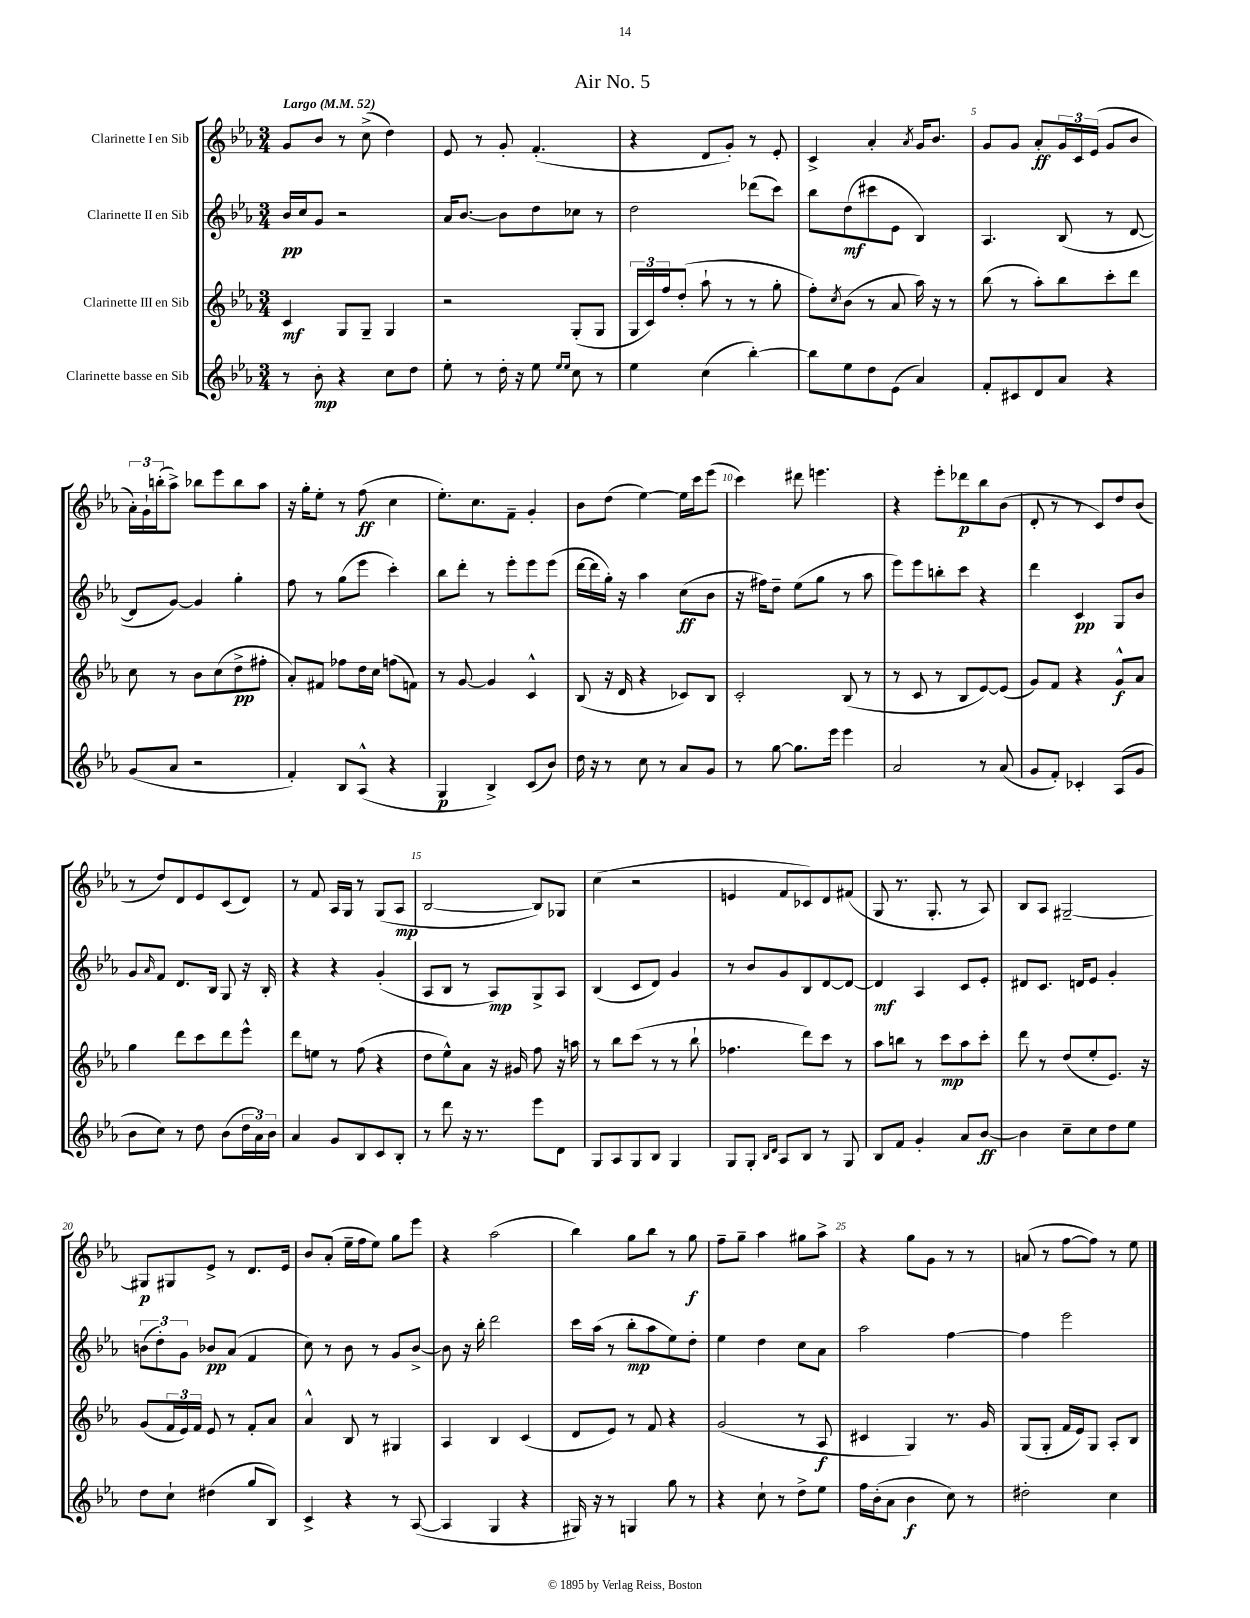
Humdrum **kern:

**kern	**dynam	**kern	**dynam	**kern	**dynam	**kern	**dynam
*part4	*part4	*part3	*part3	*part2	*part2	*part1	*part1
*staff4	*staff4	*staff3	*staff3	*staff2	*staff2	*staff1	*staff1
*I"Clarinette basse en Sib	*	*I"Clarinette III en Sib	*	*I"Clarinette II en Sib	*	*I"Clarinette I en Sib	*
*clefG2	*	*clefG2	*	*clefG2	*	*clefG2	*
*k[b-e-a-]	*	*k[b-e-a-]	*	*k[b-e-a-]	*	*k[b-e-a-]	*
*M3/4	*	*M3/4	*	*M3/4	*	*M3/4	*
*MM52	*	*MM52	*	*MM52	*	*MM52	*
=1	=1	=1	=1	=1	=1	=1	=1
!	!	!	!	!	!	!LO:TX:a:B:t=Largo	!
8r	.	4c/	mf	16b-/LL	pp	8g/L	.
.	.	.	.	16cc/J	.	.	.
8b-'\	mp	.	.	8g/J	.	8b-/J	.
4r	.	8G/L	.	2r	.	8r	.
.	.	8G~/J	.	.	.	(8cc^\	.
8cc\L	.	4G/	.	.	.	4dd\)	.
8dd\J	.	.	.	.	.	.	.
=2	=2	=2	=2	=2	=2	=2	=2
8ee-'\	.	2r	.	16a-/KL	.	8e-/	.
.	.	.	.	[8.b-/J	.	.	.
8r	.	.	.	.	.	8r	.
16dd'\	.	.	.	8b-\L]	.	8g'/	.
16r	.	.	.	.	.	.	.
8ee-\	.	.	.	8dd\	.	(4.f'/	.
16qqee-/LL	.	.	.	.	.	.	.
16qqee-/JJ	.	.	.	.	.	.	.
8cc\	.	(8G'/L	.	8cc-X\J	.	.	.
8r	.	8G/J	.	8r	.	.	.
=3	=3	=3	=3	=3	=3	=3	=3
4ee-\	.	24G/LL	.	2dd\	.	4r	.
.	.	24c/)	.	.	.	.	.
.	.	24ff/J	.	.	.	.	.
.	.	(8dd'/J	.	.	.	.	.
(4cc\	.	8aa-`\	.	.	.	8d/L	.
.	.	8r	.	.	.	8g'/J)	.
[4bb-'\)	.	8r	.	(8ddd-X\L	.	8r	.
.	.	8gg'\	.	8ccc\J)	.	8e-'/	.
=4	=4	=4	=4	=4	=4	=4	=4
8bb-\L]	.	8ff'\L)	.	8bb-\L	.	4c^/	.
.	.	8qcc/	.	.	.	.	.
8ee-\	.	(8b-\J	.	(8dd\	mf	.	.
8dd\	.	8r	.	8ccc#X\	.	4a-'/	.
(8e-\J	.	8a-/	.	8e-\J	.	.	.
.	.	.	.	.	.	8qa-/	.
4a-/)	.	16aa-\)	.	4B-/)	.	16g/KL	.
.	.	16r	.	.	.	8.b-/J	.
.	.	8r	.	.	.	.	.
=5	=5	=5	=5	=5	=5	=5	=5
8f'/L	.	(8bb-\	.	4.A-/	.	8g/L	.
8c#X/	.	8r	.	.	.	8g/J	.
8d/	.	8aa-'\L)	.	.	.	8a-'/L	ff
8a-/J	.	8bb-\	.	(8B-/	.	24g/L	.
.	.	.	.	.	.	24c/	.
.	.	.	.	.	.	(24e-/JJ	.
4r	.	8ccc'\	.	8r	.	8g/L	.
.	.	8ddd\J	.	[8d/	.	8b-/J	.
!!LO:LB:g=z
=6	=6	=6	=6	=6	=6	=6	=6
(8g/L	.	8cc\	.	8d/L]	.	24a-'\LL)	.
.	.	.	.	.	.	24g`\	.
.	.	.	.	.	.	(24bbn'\J	.
8a-/J	.	8r	.	[8g/J)	.	8aa-^\J)	.
2r	.	8b-\L	.	4g/]	.	8bb-X\L	.
.	.	(8cc\	.	.	.	8eee-\	.
.	.	8dd^\	pp	4gg'\	.	8bb-\	.
.	.	8ff#X'\J	.	.	.	8aa-\J	.
=7	=7	=7	=7	=7	=7	=7	=7
4f'/)	.	8a-'/L)	.	8ff\	.	16r	.
.	.	.	.	.	.	16gg'\KL	.
.	.	8f#X/J	.	8r	.	8ee-'\J	.
8B-/L	.	8ff-X\L	.	(8gg\L	.	8r	.
(8A-^^/J	.	16dd\L	.	8eee-\J	.	(8ff\	ff
.	.	16cc\JJ	.	.	.	.	.
4r	.	(8ffn\L	.	4ccc'\)	.	4cc\	.
.	.	8fn\J)	.	.	.	.	.
=8	=8	=8	=8	=8	=8	=8	=8
4G/	p	8r	.	8bb-\L	.	8.ee-'\L)	.
.	.	[8g/	.	8ddd'\J	.	.	.
.	.	.	.	.	.	8.cc\	.
4B-^/)	.	4g/]	.	8r	.	.	.
.	.	.	.	8eee-'\L	.	8f~\J	.
(8c/L	.	4c^^/	.	8eee-\	.	4g'/	.
8b-/J)	.	.	.	(8eee-\J	.	.	.
=9	=9	=9	=9	=9	=9	=9	=9
16dd\	.	(8B-/	.	[16ddd\LL	.	8b-\L	.
16r	.	.	.	16ddd\]	.	.	.
8r	.	16r	.	16gg'\JJ)	.	(8dd\J	.
.	.	16d/	.	16r	.	.	.
8cc\	.	4r	.	4aa-\	.	[4ee-\)	.
8r	.	.	.	.	.	.	.
8a-/L	.	8c-X/L)	.	(8cc\L	ff	16ee-\LL]	.
.	.	.	.	.	.	16ccc\J	.
8g/J	.	8B-/J	.	8b-\J	.	(8eee-\J	.
=10	=10	=10	=10	=10	=10	=10	=10
8r	.	2c'/	.	16r	.	4ccc\)	.
.	.	.	.	16ff#X\KL)	.	.	.
[8gg\	.	.	.	8dd~\J	.	.	.
8.gg\L]	.	.	.	(8ee-\L	.	8ddd#X\	.
.	.	.	.	8gg\J	.	4.eeen\	.
16eee-\Jk	.	.	.	.	.	.	.
4eee-\	.	(8B-/	.	8r	.	.	.
.	.	8r	.	8aa-\	.	.	.
=11	=11	=11	=11	=11	=11	=11	=11
2a-/	.	8r	.	8eee-\L)	.	4r	.
.	.	8c/	.	8eee-\	.	.	.
.	.	8r	.	8bbn'\	.	8eee-'\L	.
.	.	8B-/L	.	8ccc\J	.	8ddd-X\	p
8r	.	[8e-/)	.	4r	.	8bb-\	.
(8a-/	.	(8e-/J]	.	.	.	(8b-\J	.
=12	=12	=12	=12	=12	=12	=12	=12
8g/L	.	8g/L)	.	4ddd\	.	8d'/	.
8f'/J)	.	8f/J	.	.	.	8r	.
4c-X'/	.	4r	.	4c/	pp	8r	.
.	.	.	.	.	.	8c/L)	.
(8A-/L	.	8g^^/L	f	8G/L	.	8dd/	.
8g/J	.	8a-/J	.	8b-/J	.	(8b-/J	.
!!LO:LB:g=z
=13	=13	=13	=13	=13	=13	=13	=13
8b-\L	.	4gg\	.	8g/L	.	8r	.
.	.	.	.	16qqa-/	.	.	.
8cc\J)	.	.	.	8f/J	.	8dd/L)	.
8r	.	8ddd\L	.	8.d/L	.	8d/	.
8dd\	.	8ccc\	.	.	.	8e-/	.
.	.	.	.	16B-/Jk	.	.	.
(8b-\L	.	8ddd\	.	8G/	.	(8c/	.
24dd\L	.	8eee-^^\J	.	16r	.	8d/J)	.
24a-\)	.	.	.	.	.	.	.
.	.	.	.	16B-'/	.	.	.
24b-\JJ	.	.	.	.	.	.	.
=14	=14	=14	=14	=14	=14	=14	=14
4a-/	.	8ddd\L	.	4r	.	8r	.
.	.	8een\J	.	.	.	8f/	.
8g/L	.	8r	.	4r	.	16A-/LL	.
.	.	.	.	.	.	16G/JJ	.
8B-/	.	(8ff\	.	.	.	8r	.
8c/	.	4r	.	(4g'/	.	(8G/L	.
8B-'/J	.	.	.	.	.	8A-/J	mp
=15	=15	=15	=15	=15	=15	=15	=15
8r	.	8dd\L	.	8A-/L	.	[2B-/	.
8ddd\	.	8ee-^^\)	.	8B-/J	.	.	.
16r	.	8a-\J	.	8r	.	.	.
8.r	.	.	.	.	.	.	.
.	.	16r	.	8A-/L)	mp	.	.
.	.	16g#X/	.	.	.	.	.
8eee-\L	.	8ff\	.	8G^/	.	8B-/L])	.
8d\J	.	16r	.	8A-/J	.	8G-X/J	.
.	.	16aan\	.	.	.	.	.
=16	=16	=16	=16	=16	=16	=16	=16
8G/L	.	8r	.	(4B-/	.	(4cc\	.
8A-/	.	8bb-\L	.	.	.	.	.
8G/	.	(8ccc\J	.	8c/L	.	2r	.
8B-/J	.	8r	.	8d/J)	.	.	.
4G/	.	8r	.	4g/	.	.	.
.	.	8bb-`\	.	.	.	.	.
=17	=17	=17	=17	=17	=17	=17	=17
8G/L	.	4.ff-X\	.	8r	.	4en/	.
8G'/J	.	.	.	8b-/L	.	.	.
16qqB-/LL	.	.	.	.	.	.	.
16qqd/JJ	.	.	.	.	.	.	.
8A-/L	.	.	.	8g/	.	8f/L	.
8B-/J	.	8ddd\L)	.	8B-/	.	8c-X/)	.
8r	.	8ccc\J	.	[8d/	.	8d/	.
8G/	.	8r	.	8d/J_	.	(8f#X/J	.
=18	=18	=18	=18	=18	=18	=18	=18
8B-/L	.	8aa-\L	.	4d/]	mf	8G/	.
8f/J	.	8bbn\J	.	.	.	8.r	.
4g'/	.	8r	.	4A-/	.	.	.
.	.	.	.	.	.	8.G'/	.
.	.	8ccc\L	mp	.	.	.	.
8a-/L	.	8aa-\	.	8c/L	.	8r	.
[8b-/J	ff	8ccc'\J	.	8e-'/J	.	8A-/)	.
=19	=19	=19	=19	=19	=19	=19	=19
4b-\]	.	8ddd\	.	8d#X/L	.	8B-/L	.
.	.	8r	.	8.c/J	.	8A-/J	.
8cc~\L	.	(8dd/L	.	.	.	[2G#X~/	.
.	.	.	.	16dn/KL	.	.	.
8cc\	.	8ee-'/	.	8e-/J	.	.	.
8dd\	.	8.e-/J)	.	4g'/	.	.	.
8ee-\J	.	.	.	.	.	.	.
.	.	16r	.	.	.	.	.
!!LO:LB:g=z
=20	=20	=20	=20	=20	=20	=20	=20
8dd\L	.	(8g/L	.	(12bn\L	.	8G#X/L]	p
.	.	.	.	12dd'\)	.	.	.
8cc`\J	.	24f/L	.	.	.	8G#X/	.
.	.	24e-/)	.	12g\J	.	.	.
.	.	24f/JJ	.	.	.	.	.
(4dd#X\	.	8e-/	.	8b-X/L	pp	8e-^/J	.
.	.	8r	.	(8a-/J	.	8r	.
8gg/L	.	8f'/L	.	4f/	.	8.d/L	.
8B-/J)	.	8a-/J	.	.	.	.	.
.	.	.	.	.	.	16e-/Jk	.
=21	=21	=21	=21	=21	=21	=21	=21
4c^/	.	4a-^^/	.	8cc\)	.	8b-/L	.
.	.	.	.	8r	.	(8a-'/J	.
4r	.	8B-/	.	8b-\	.	16ee-~\LL	.
.	.	.	.	.	.	16ff\J	.
.	.	8r	.	8r	.	8ee-\J)	.
8r	.	4G#X/	.	8g/L	.	8gg\L	.
([8A-/	.	.	.	[8b-^/J	.	8eee-\J	.
=22	=22	=22	=22	=22	=22	=22	=22
4A-/]	.	4A-/	.	8b-\]	.	4r	.
.	.	.	.	16r	.	.	.
.	.	.	.	16bb-'\	.	.	.
4G/	.	4B-/	.	2ddd\	.	(2aa-\	.
4r	.	(4c/	.	.	.	.	.
=23	=23	=23	=23	=23	=23	=23	=23
16G#X/)	.	8d/L	.	16ccc\LL	.	4bb-\)	.
16r	.	.	.	(16aa-\JJ	.	.	.
8r	.	8e-/J)	.	8r	.	.	.
4Gn/	.	8r	.	8bb-'\L	mp	8gg\L	.
.	.	8f/	.	8aa-\	.	8bb-\J	.
8gg\	.	4r	.	8ee-\)	.	8r	.
8r	.	.	.	8dd'\J	.	8gg\	f
=24	=24	=24	=24	=24	=24	=24	=24
4r	.	(2g/	.	4ee-\	.	8ff~\L	.
.	.	.	.	.	.	8gg~\J	.
8cc`\	.	.	.	4dd\	.	4aa-\	.
8r	.	.	.	.	.	.	.
8dd^\L	.	8r	.	8cc\L	.	8gg#X\L	.
8ee-\J	.	8A-/	f	8a-\J	.	8aa-^\J	.
=25	=25	=25	=25	=25	=25	=25	=25
16ff\LL	.	4c#X/	.	2aa-\	.	4r	.
(16b-'\J	.	.	.	.	.	.	.
8a-\J	.	.	.	.	.	.	.
4b-\	f	4G/)	.	.	.	8gg\L	.
.	.	.	.	.	.	8g\J	.
8cc\)	.	8.r	.	[4ff\	.	8r	.
8r	.	.	.	.	.	8r	.
.	.	16g/	.	.	.	.	.
=26	=26	=26	=26	=26	=26	=26	=26
2dd#X'\	.	(8G/L	.	4ff\]	.	(8an/	.
.	.	8G'/J	.	.	.	8r	.
.	.	16f/LL	.	2eee-\	.	[8ff\L	.
.	.	16e-/J)	.	.	.	.	.
.	.	8G/J	.	.	.	8ff\J])	.
4cc\	.	8A-'/L	.	.	.	8r	.
.	.	8B-/J	.	.	.	8ee-\	.
==	==	==	==	==	==	==	==
*-	*-	*-	*-	*-	*-	*-	*-
